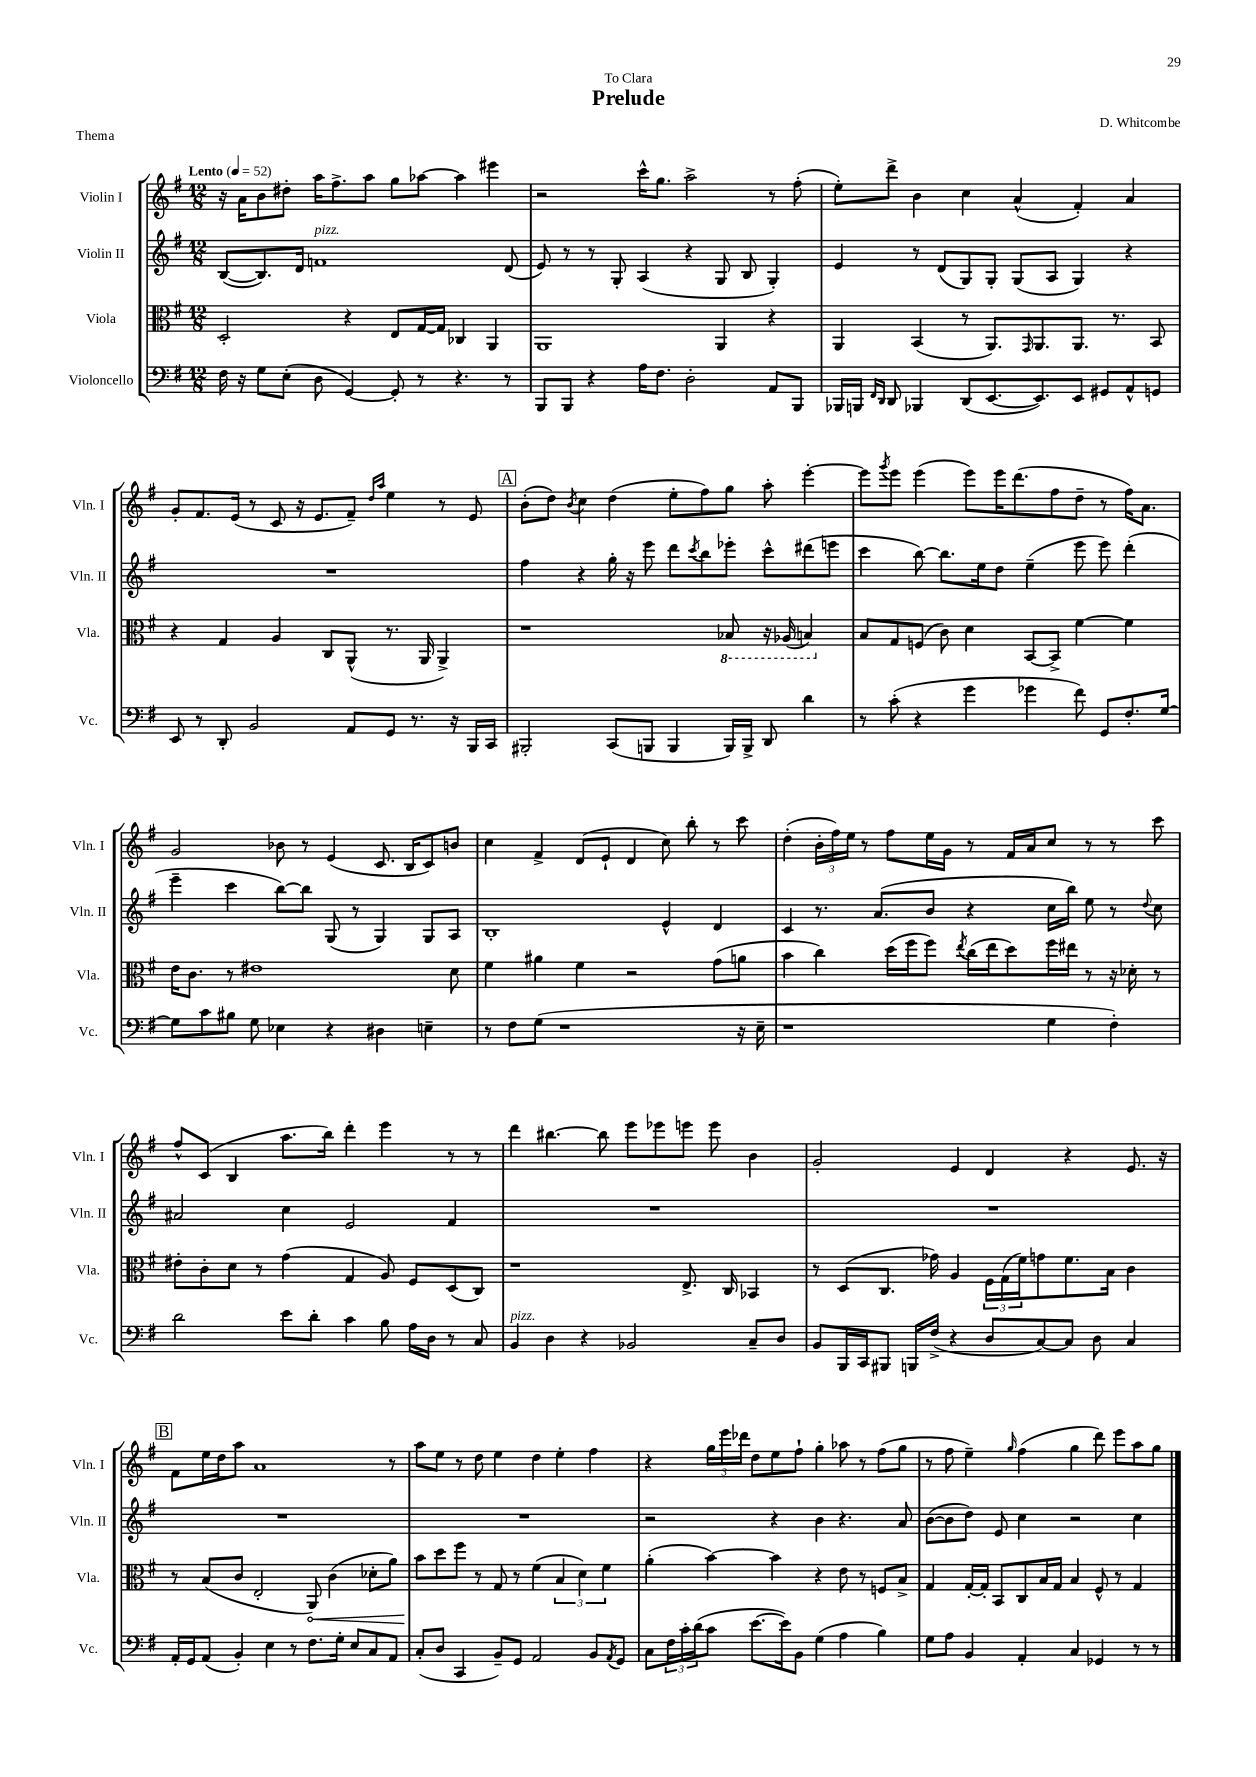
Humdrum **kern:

**kern	**kern	**dynam	**kern	**kern
*part4	*part3	*part3	*part2	*part1
*staff4	*staff3	*staff3	*staff2	*staff1
*I"Violoncello	*I"Viola	*	*I"Violin II	*I"Violin I
*I'Vc.	*I'Vla.	*	*I'Vln. II	*I'Vln. I
*clefF4	*clefC3	*	*clefG2	*clefG2
*k[f#]	*k[f#]	*	*k[f#]	*k[f#]
*M12/8	*M12/8	*	*M12/8	*M12/8
*MM52	*MM52	*	*MM52	*MM52
=1	=1	=1	=1	=1
!	!	!	!	!LO:TX:a:B:t=Lento
16F#\	2D'/	.	([8B/L	16r
16r	.	.	.	16a\KL
8G\L	.	.	8.B/])	8b\
(8E'\J	.	.	.	8dd#X'\J
.	.	.	16d/Jk	.
!	!	!	!LO:TX:a:i:t=pizz.	!
8D\	.	.	1fn	16aa\KL
.	.	.	.	8.ff#^\
[4GG/)	4r	.	.	.
.	.	.	.	8aa\J
8GG'/]	8E/L	.	.	8gg\L
8r	[16G/L	.	.	[8aa-X\J
.	16G/JJ]	.	.	.
4.r	4C-X/	.	.	4aa-\]
.	4AA/	.	.	4eee#X\
8r	.	.	(8d/	.
=2	=2	=2	=2	=2
8BBB/L	1AA	.	8e/)	2r
8BBB/J	.	.	8r	.
4r	.	.	8r	.
.	.	.	8G'/	.
16A\KL	.	.	(4A/	16ccc^^\KL
8.F#\J	.	.	.	8.gg\J
2D'\	.	.	4r	2aa^\
.	4AA/	.	8G/	.
.	.	.	8B/	.
8AA/L	4r	.	4G'/)	8r
8BBB/J	.	.	.	(8ff#'\
=3	=3	=3	=3	=3
16BBB-X/LL	4AA/	.	4e/	8ee'\L)
16BBBn/JJ	.	.	.	.
16qqFF#/LL	.	.	.	.
16qqDD/JJ	.	.	.	.
8DD/	.	.	.	8ddd^\J
4BBB-X/	(4BB/	.	8r	4b\
.	.	.	(8d/L	.
(8DD/L	8r	.	8G/)	4cc\
[8.EE/	8.AA/L)	.	8G'/J	.
.	.	.	(8G/L	(4a^^/
.	16qqGG/	.	.	.
8.EE/])	8.AA/	.	.	.
.	.	.	8A/J	.
8EE/J	8.AA/J	.	4G/)	4f#'/)
8GG#X/L	.	.	.	.
.	8.r	.	.	.
8AA^^/	.	.	4r	4a/
8GGn/J	8BB/	.	.	.
!!LO:LB:g=z
=4	=4	=4	=4	=4
8EE/	4r	.	1.r	8g'/L
8r	.	.	.	8.f#/
8DD'/	4G/	.	.	.
.	.	.	.	(16e/Jk
2BB/	.	.	.	8r
.	4A/	.	.	8c/
.	.	.	.	16r
.	.	.	.	8.e/L
.	8C/L	.	.	.
8AA/L	(8AA^^/J	.	.	8f#~/J)
.	.	.	.	16qqdd/LL
.	.	.	.	16qqaa/JJ
8GG/J	8.r	.	.	4ee\
8.r	.	.	.	.
.	16AA/	.	.	.
.	4AA^/)	.	.	8r
16r	.	.	.	.
16BBB/LL	.	.	.	8e/
16CC/JJ	.	.	.	.
!!LO:REH:place=s1:t=A
=5	=5	=5	=5	=5
2BBB#X'/	1r	.	4ff#\	(8b'\L
.	.	.	.	8dd\J)
.	.	.	.	8qb/
.	.	.	4r	4cc\
(8CC/L	.	.	16gg'\	(4dd\
.	.	.	16r	.
8BBBn/J	.	.	8eee\	.
4BBB/	.	.	8ddd\L	8ee'\L
.	.	.	8qccc/	.
.	.	.	8bb\	8ff#\)
*	*8ba	*	*	*
16BBB/LL)	8BB-X/	.	8eee-X'\J	8gg\J
16BBB^/JJ	.	.	.	.
8DD/	16r	.	8ccc^^\L	8aa'\
.	(16AA-X/	.	.	.
4d\	4BBn/)	.	(8ddd#X\	[4eee'\
.	.	.	8eeen\J	.
=6	=6	=6	=6	=6
*	*X8ba	*	*	*
8r	8B/L	.	4ccc\	8eee\L]
.	.	.	.	8qggg/
(8c'\	8G/	.	.	8eee\J
4r	(8Fn/J	.	[8bb\)	(4eee\
.	8c\)	.	8.bb\L]	.
4g\	4d\	.	.	8eee\L)
.	.	.	16ee\k	.
.	.	.	8dd\J	16eee\K
.	.	.	.	(8.ddd\
4g-X\	[8BB/L	.	(4ee~\	.
.	8BB^/J]	.	.	8ff#\
8f#\)	[4f#\	.	8eee\	8dd~\J
8GG/L	.	.	8eee\)	8r
8.F#'/	4f#\]	.	(4ddd'\	16ff#\KL)
.	.	.	.	8.a\J
[16G/Jk	.	.	.	.
!!LO:LB:g=z
=7	=7	=7	=7	=7
8G\L]	16e\KL	.	4eee~\	2g/
.	8.c\J	.	.	.
8c\	.	.	.	.
8B#X\J	8r	.	4ccc\	.
8G\	1e#X	.	.	.
4E-X\	.	.	[8bb\L)	8b-X\
.	.	.	8bb\J]	8r
4r	.	.	(8G/	(4e/
.	.	.	8r	.
4D#X\	.	.	4G/)	8.c/
.	.	.	.	16B/KL
4En~\	.	.	8G/L	8c/)
.	8d\	.	8A/J	8bn/J
=8	=8	=8	=8	=8
8r	4f#\	.	1B'	4cc\
8F#\L	.	.	.	.
(8G\J	4a#X\	.	.	4f#^/
1r	.	.	.	.
.	4f#\	.	.	(8d/L
.	.	.	.	8e`/J
.	2r	.	.	4d/
.	.	.	4e^^/	8cc\)
.	.	.	.	8bb'\
.	(8g\L	.	4d/	8r
16r	8an\J	.	.	8ccc\
16E~\	.	.	.	.
=9	=9	=9	=9	=9
1r	4b\	.	4c/	(4dd'\
.	4cc\)	.	8.r	24b'\LL
.	.	.	.	24ff#\)
.	.	.	.	24ee\JJ
.	.	.	.	8r
.	.	.	(8.a/L	.
.	(16dd\LL	.	.	8ff#\L
.	16ff#\J	.	.	.
.	8ff#\J)	.	8b/J	16ee\L
.	.	.	.	16g\JJ
.	8qee/	.	.	.
.	(16cc\LL	.	4r	8r
.	16ee\J	.	.	.
.	8dd\)	.	.	16f#/LL
.	.	.	.	16a/J
4G\	16ff#\L	.	16cc\LL	8cc/J
.	16ee#X\JJ	.	16bb\JJ)	.
.	8r	.	8ee\	8r
4F#'\)	16r	.	8r	8r
.	16d-X'\	.	.	.
.	.	.	8qqdd/	.
.	8r	.	8cc\	8ccc\
!!LO:LB:g=z
=10	=10	=10	=10	=10
2d\	8e#X'\L	.	2a#X/	8ff#^^/L
.	8c'\	.	.	(8c/J
.	8d\J	.	.	4B/
.	8r	.	.	.
8e\L	(4g\	.	4cc\	8.aa\L
8d'\J	.	.	.	.
.	.	.	.	16bb\Jk)
4c\	4G/	.	2e/	4ddd'\
8B\	8A/)	.	.	4eee\
16A\LL	8F#/L	.	.	.
16D\JJ	.	.	.	.
8r	(8D/	.	4f#/	8r
8C/	8C/J)	.	.	8r
=11	=11	=11	=11	=11
!LO:TX:a:i:t=pizz.	!	!	!	!
4BB/	1r	.	1.r	4ddd\
4D\	.	.	.	[4.bb#X\
4r	.	.	.	.
.	.	.	.	8bb#\]
2BB-X/	.	.	.	8eee\L
.	.	.	.	8eee-X\
.	8.E^/	.	.	8eeen\J
.	.	.	.	8eee\
.	16C/	.	.	.
8C~/L	4BB-X/	.	.	4b\
8D/J	.	.	.	.
=12	=12	=12	=12	=12
8BB/L	8r	.	1.r	2g'/
16BBB/L	(8D/L	.	.	.
16CC/J	.	.	.	.
8BBB#X/J	8.C/J	.	.	.
16BBBn/LL	.	.	.	.
(16F#^/JJ	16g-X\)	.	.	.
4r	4A/	.	.	4e/
8D/L	24F#\LL	.	.	4d/
.	(24G\	.	.	.
.	24f#\J)	.	.	.
[8C/)	8gn\	.	.	.
8C/J]	8.f#\	.	.	4r
8D\	.	.	.	.
.	16B\Jk	.	.	.
4C/	4c\	.	.	8.e/
.	.	.	.	16r
!!LO:LB:g=z
!!LO:REH:place=s1:t=B
=13	=13	=13	=13	=13
16AA'/LL	8r	.	1.r	8f#\L
16GG/J	.	.	.	.
(8AA/J	(8B/L	.	.	16ee\L
.	.	.	.	16dd\J
4BB'/)	8c/J	.	.	8aa\J
.	2E'/	.	.	1a
4E\	.	.	.	.
8r	.	.	.	.
!	!	!LO:HP:b	!	!
8.F#\L	8AA/)	<	.	.
.	(4c\	.	.	.
16G'\Jk	.	.	.	.
8E/L	.	.	.	.
8C/	8d-X'\L	.	.	.
8AA/J	8a\J)	.	.	8r
=14	=14	=14	=14	=14
(8C'/L	8b\L	.	1.r	8aa\L
8D/J	8dd\	[	.	8ee\J
4CC/	8ff#\J	.	.	8r
.	8r	.	.	8dd\
8BB~/L)	8G/	.	.	4ee\
8GG/J	8r	.	.	.
2AA/	(4f#\	.	.	4dd\
.	6B/	.	.	4ee'\
.	6d\)	.	.	.
8BB/L	.	.	.	4ff#\
.	6f#\	.	.	.
8qAA/	.	.	.	.
8GG/J	.	.	.	.
=15	=15	=15	=15	=15
8C\L	(4a'\	.	2r	4r
24F#\L	.	.	.	.
24c'\	.	.	.	.
(24d\J	.	.	.	.
8c\J	[4b\)	.	.	24gg\LL
.	.	.	.	24eee\
.	.	.	.	24ddd-X\JJ
[8.e\L	.	.	.	8dd\L
.	4b\]	.	4r	8ee\
16e\k])	.	.	.	.
8BB\J	.	.	.	8ff#`\J
(4G\	4r	.	4b\	4gg'\
4A\	8e\	.	4.r	8aa-X\
.	8r	.	.	8r
4B\)	8Fn/L	.	.	(8ff#\L
.	8B^/J	.	8a/	8gg\J
=16	=16	=16	=16	=16
8G\L	4G/	.	([8b\L	8r
8A\J	.	.	8b\]	8ff#\
4BB/	[16G'/LL	.	8dd\J)	4ee~\)
.	16G'/JJ]	.	.	.
.	8BB/L	.	8e/	.
.	.	.	.	16qqgg/
4AA'/	8C/	.	4cc\	(4ff#\
.	16B/L	.	.	.
.	16G/JJ	.	.	.
4C/	4B/	.	2r	4gg\
4GG-X/	8F#^^/	.	.	8ddd\)
.	8r	.	.	8eee\L
8r	4G/	.	4cc\	8aa\
8r	.	.	.	8gg\J
==	==	==	==	==
*-	*-	*-	*-	*-
